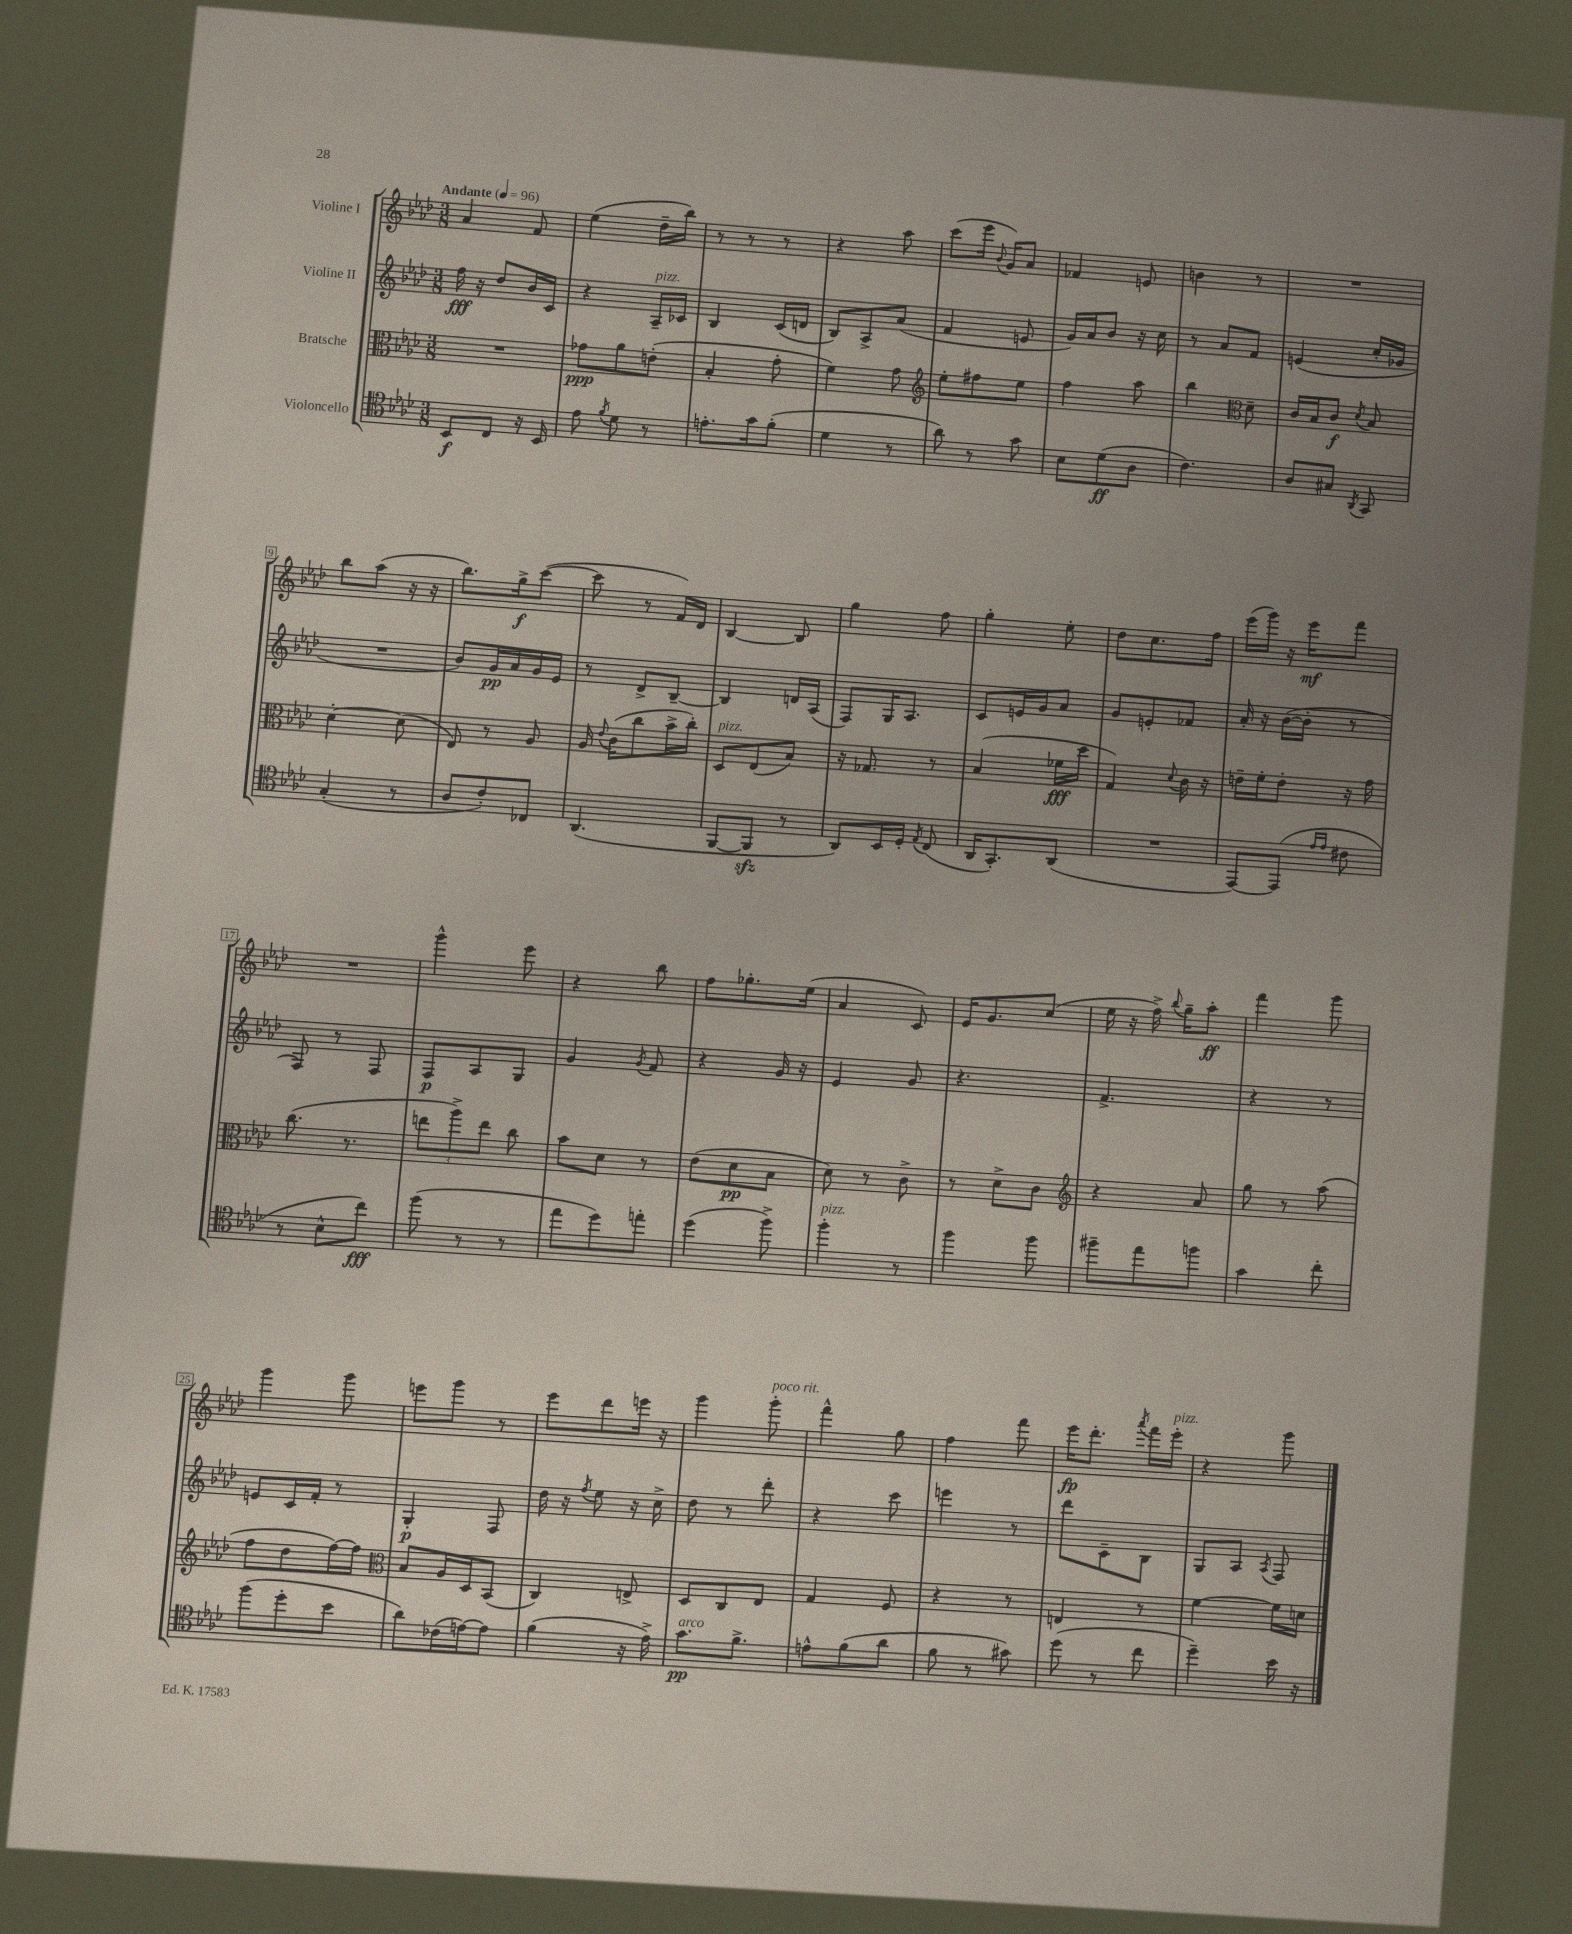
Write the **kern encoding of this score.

**kern	**kern	**kern	**kern
*staff4	*staff3	*staff2	*staff1
*clefC4	*clefC3	*clefG2	*clefG2
*k[b-e-a-d-]	*k[b-e-a-d-]	*k[b-e-a-d-]	*k[b-e-a-d-]
*M3/8	*M3/8	*M3/8	*M3/8
*MM96	*MM96	*MM96	*MM96
8BB-/L	4.r	16ff\	4a-/
.	.	16r	.
8C/J	.	8dd-/L	.
16r	.	16b-/L	8f/
16BB-/	.	16c/JJ	.
=	=	=	=
8e-\	8g-\L	4r	(4ee-\
8qf/	.	.	.
8d-\	8a-\	.	.
8r	(8e'\J	16A-~/LL	16dd-~\LL
.	.	16c-/JJ	16bb-\JJ)
=	=	=	=
8.e'\L	4B-'/	4B-/	8r
.	.	.	8r
16g\k	.	.	.
(8f'\J	8g'\	(16c/LL	8r
.	.	16d/JJ	.
=	=	=	=
4d-\	4f\)	8B-/L)	4r
.	.	8A-^/	.
8r	8g\	(8a-/J	8aa-\
=	=	=	=
*	*clefG2	*	*
8a-\)	8ee-'\L	4f/	(8ccc\L
8r	8ff#\	.	16eee-\Jk
.	.	.	8qqb-/
.	.	.	16g/LK)
8g\	8ee-\J	8e/	8a-/J
=	=	=	=
8B-\L	4ff\	16g/LL)	4f-/
.	.	16a-/J	.
(8d-\	.	8b-/J	.
8A-\J	8aa-\	16r	8e/
.	.	16cc\	.
=	=	=	=
4.c\)	4bb-\	8r	4b\
.	.	8a-/L	.
*	*clefC3	*	*
.	8d-~\	8f/J	8r
=	=	=	=
8A-/L	16c/LL	(4e/	4.r
.	16B-/J	.	.
8G#/J	8c/J	.	.
8qAA-/	8qd-/	.	.
8GG/	8B-/	16cc'/LL	.
.	.	16g-/JJ	.
=	=	=	=
(4G'/	[4d-'\	4.r	8bb-\L
.	.	.	(8aa-\J
8r	(8d-\]	.	16r
.	.	.	16r
=	=	=	=
8A-/L	8E-/)	8b-/L)	8.bb-\L)
8c'/)	8r	16g/L	.
.	.	16a-/	16gg^\k
8C-/J	8A-/	16g/	([8ccc\J
.	.	16e-/JJ	.
=	=	=	=
(4.AA-/	16A-/	8r	8ccc\]
.	8qqe-/	.	.
.	(16c\LK	.	.
.	8cc\	8d-^/L	8r
.	16b-^\L	[8B-~/J	16f/LL)
.	16cc'\JJ)	.	16d-/JJ
=	=	=	=
[8FF/L	8D-/L	4B-/]	[4B-/
8FF/]J	(8E-/	.	.
8r	8B-/J)	16d/LL	8B-/]
.	.	(16A-/JJ	.
=	=	=	=
8AA-/L)	16r	8F/L)	4gg\
.	8.G-/	.	.
16BB-/L	.	16G/K	.
16D-'/JJ	.	8.A-/J	.
8qE-/	.	.	.
(8C/	8r	.	8ff\
=	=	=	=
16AA-/LK	(4B-/	8c/L	4gg'\
8.GG'/)	.	.	.
.	.	16e/L	.
.	.	16g/J	.
(8AA-/J	16f-\LL	8a-/J	8ee-'\
.	16dd-\JJ	.	.
=	=	=	=
4.r	4G/)	8g/L	8dd-\L
.	.	8e'/	8.cc\
.	8qqd-/	.	.
.	16c\	8f-/J	.
.	16r	.	16ff\Jk
=	=	=	=
[8EE-/L)	16e~\LL	16a-'/	(16eee-\LL
.	16f'\J	16r	16ggg\JJ)
(8EE-/]J	8e'\J	([16b-\LL	16r
.	.	16b-'\]JJ	16eee-\LK
16qqe-/LL	.	.	.
16qqe-/JJ	.	.	.
8c#\	16r	8r	8fff\J
.	16g\	.	.
=	=	=	=
8r	(8.cc\	8F/)	4.r
8B-^^\L	.	8r	.
.	8.r	.	.
8cc\J)	.	8F/	.
=	=	=	=
(8ff\	12ee\L	8F/L	4ggg^^\
.	12aa-^\)	.	.
8r	.	8A-/	.
.	12ee\J	.	.
8r	8cc\	8G/J	8eee-\
=	=	=	=
8ee-\L	8b-\L	4g/	4r
8dd-\)	8d-\J	.	.
.	.	8qg/	.
8ee'\J	8r	8f/	8bb-\
=	=	=	=
(4dd-\	(8e-\L	4r	8ff\L
.	8d-\	.	8.gg-'\
8ff^\)	8B-\J	16g/	.
.	.	16r	(16ee-\Jk
=	=	=	=
4ff'\	8d-\)	4e-/	4a-/
.	8r	.	.
8r	8c^\	8g/	8c/)
=	=	=	=
4ff\	8r	4.r	16e-/LK
.	.	.	8.g/
.	8d-^\L	.	.
8ff\	8c\J	.	(8cc/J
=	=	=	=
*	*clefG2	*	*
8ff#~\L	4r	4.f^/	16ee-\
.	.	.	16r
8ee-\	.	.	16ff^\)
.	.	.	8qqbb-/
.	.	.	16gg~\LK
8ff\J	8a-/	.	8aa-'\J
=	=	=	=
4g\	8gg\	4r	4fff\
.	8r	.	.
8cc'\	(8aa-\	8r	8ggg\
=	=	=	=
(8ff\L	8ff\L	8e/L	4ggg\
8dd-'\	8dd-\	16c/L	.
.	.	16f'/JJ	.
8b-\J	[16ff\L)	8r	8ggg\
.	16ff\]JJ	.	.
=	=	=	=
*	*clefC3	*	*
8a-\L)	8B-/L	4G'/	8eee\L
(16c-\L	16A-/L	.	8ggg\J
[16e\J)	16D-/J	.	.
8e\]J	(8BB-/J	8F/	8r
=	=	=	=
(4f\	4C/)	16dd-\	8eee-\L
.	.	16r	.
.	.	8qff/	.
.	.	8ee-\	8ddd-\
16r	8E^/	16r	16eee\Jk
16e-^\)	.	16cc^\	16r
=	=	=	=
8.g\L	8D-/L	8dd-\	4ggg\
.	8C/	8r	.
8.f^\J	.	.	.
.	8E-/J	8ddd-'\	8ggg'\
=	=	=	=
8e^^\L	4G/	4r	4fff^^\
(8f\	.	.	.
8a-\J	8F/	8ccc\	8gg\
=	=	=	=
8f\	4r	4eee\	4ff\
8r	.	.	.
8g#\)	8r	8r	8fff\
=	=	=	=
(8dd-\	4E/	8ddd-\L	16eee-\LK
.	.	.	8.ddd-'\J
8r	.	8c~\	.
.	.	.	8qaaa-/
8cc\	8r	8B-\J	16fff\LL
.	.	.	16eee-'\JJ
=	=	=	=
4dd-~\)	[4f\	8G/L	4r
.	.	8A-/J	.
.	.	8qA-/	.
16b-\	16f\]LL	8F/	8ggg\
16r	16d\JJ	.	.
==	==	==	==
*-	*-	*-	*-
